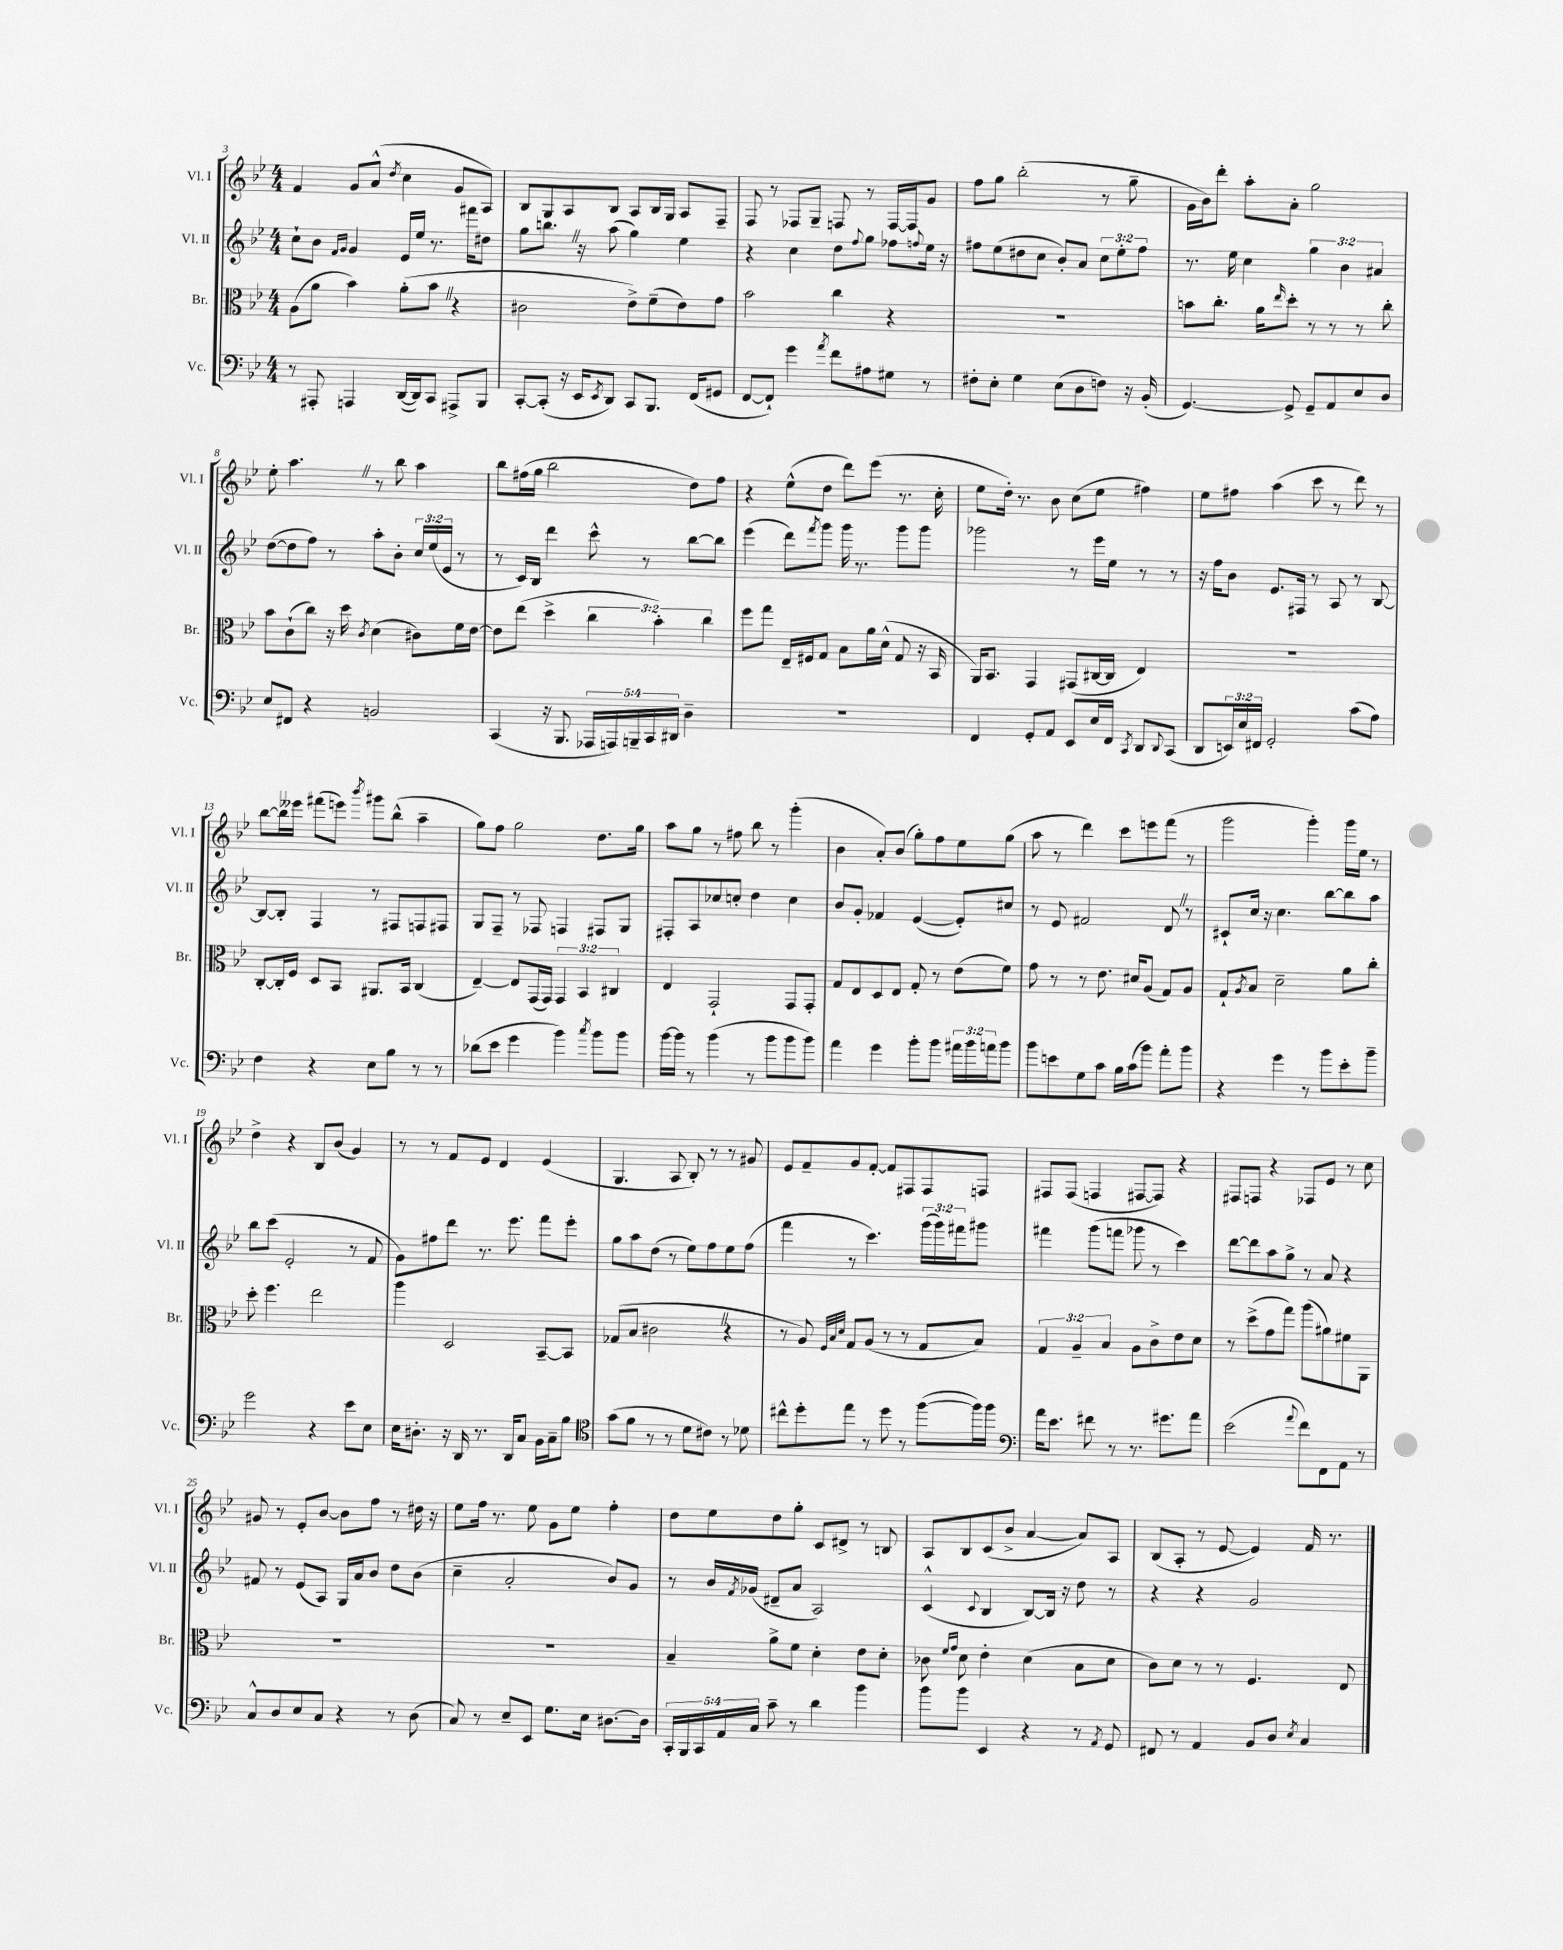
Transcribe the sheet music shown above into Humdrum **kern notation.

**kern	**kern	**kern	**kern
*staff4	*staff3	*staff2	*staff1
*clefF4	*clefC3	*clefG2	*clefG2
*k[b-e-]	*k[b-e-]	*k[b-e-]	*k[b-e-]
*M4/4	*M4/4	*M4/4	*M4/4
8r	(8A	8cc`	4f
8AAA#'	8a	8b-	.
.	.	16qqf	.
.	.	16qqg	.
4AAA	4b-)	4g	8g
.	.	.	(8a^^
.	.	.	8qdd
([16DD	(8a'	16e-	4cc
16DD])	.	16ee-	.
8CC	8b-	8.r	.
8AAA#^	4r	.	8g
.	.	16fff#	.
8BBB-	.	8dd#	8A)
=	=	=	=
[8CC'	2c#	8gg	8B-
(8CC']	.	8.bb	8G
16r	.	.	8A
16EE-	.	16r	.
8qEE-	.	.	.
8DD)	.	(8aa	8B-
8CC	8e-^)	4gg)	8A
8.BBB-	(8f~	.	16B-
.	.	.	16G
.	8e-)	4ee-	8A
(16FF	.	.	.
8GG#	8g	.	8F~
=	=	=	=
[8FF	2b-	4r	8F
8FF`])	.	.	8r
4g	.	4cc	8F-
.	.	.	8G~
8qa	.	.	.
8f	4cc	8dd	8F
.	.	8qqff	.
8A#	.	8gg	8r
8G#	4r	8ff-	[16F
.	.	.	16F]
.	.	8qqff	.
8r	.	16ee-	8g
.	.	16r	.
=	=	=	=
8F#'	1r	8ff#	8ff
8E-'	.	(8ee-	8gg
4G	.	8dd#	(2bb-'
.	.	8cc	.
(8E-	.	8b-')	.
8D	.	8a	.
8F)	.	12cc	8r
.	.	12ee-'	.
16r	.	.	8gg~
.	.	12ff#	.
(16BB-'	.	.	.
=	=	=	=
[4.GG)	8b	8.r	16g
.	.	.	16b-)
.	8.cc'	.	8ddd'
.	.	16ee-	.
.	.	4cc	8aa'
.	16a	.	.
.	16qqee-	.	.
8GG^]	8dd'	.	8a'
8GG~	8r	6gg	2gg
8AA	8r	.	.
.	.	6b-	.
8E-	8r	.	.
.	.	6a#	.
8D	8cc'	.	.
=	=	=	=
8E-	8b-	([8dd	8ee-'
8FF#	(8c`	8dd]	4.aa
4r	8cc)	8ff)	.
.	16r	8r	.
.	16dd	.	.
.	8qc	.	.
2BB	(4d	8aa'	8r
.	.	8b-'	8bb-
.	8c#)	24cc	4aa
.	.	(24ee-	.
.	.	24e-	.
.	16f	8r	.
.	[16e-	.	.
=	=	=	=
(4CC	8e-]	8r	8bb-
.	(8ee-	16c)	(16ff#
.	.	16B-	16gg
16r	4dd^	4ddd	2bb-
8.BBB-	.	.	.
20AAA-	6cc	8ccc^^	.
20AAA)	.	.	.
20BBB~	.	.	.
.	.	8r	.
20CC	.	.	.
.	6b-')	.	.
20DD#	.	.	.
4D~	.	[8bb-	8dd)
.	6cc	.	.
.	.	8bb-]	8ff#
=	=	=	=
1r	8ff	(4eee-	4r
.	8gg	.	.
.	16E-~	8ddd)	(8ee-^^
.	16F#	.	.
.	.	8qfff	.
.	8G	8ggg	8dd
.	8B-	16ggg	8ddd)
.	.	8.r	.
.	16a	.	(8eee-
.	(16d^^	.	.
.	8G	8ggg	8.r
.	16r	8ggg	.
.	16BB-	.	16cc'
=	=	=	=
4FF	16AA)	2ggg-	8ee-
.	8.BB-	.	.
.	.	.	16dd')
.	.	.	8.r
8GG'	4GG	.	.
8AA	.	.	8b-
8EE-	(8GG#	8r	(8cc
16E-	[16C#	16eee-	8ee-
16FF	16C#]	16ee-	.
8qCC	.	.	.
8DD	4E-)	8r	4ff#)
8qqDD	.	.	.
(8CC	.	8r	.
=	=	=	=
8DD	1r	16r	8ee-
.	.	16ff	.
24EE)	.	8b-	8ff#
24E-	.	.	.
24FF#	.	.	.
2GG'	.	8.e-	(4aa
.	.	16F#	.
.	.	8r	8ccc
.	.	8A	8r
(8c	.	8r	8ddd)
8A)	.	[8B-	8r
=	=	=	=
4F	[8C'	8B-_	[8bb-
.	16C']	8B-']	16bb-]
.	16F	.	16eee--
4r	8D	4F	(8fff#
.	8BB-	.	8eee)
.	.	.	8qbbb-
8E-	8.AA#	8r	8ggg#
8B-	.	8F#	(8bb-^^
.	16BB-	.	.
8r	(4C	8F	4aa~
8r	.	8F#	.
=	=	=	=
(8d-	[4E-~)	8G	8gg)
8e-	.	8F~	8ff
4g	8E-]	8r	2gg
.	(16GG	8F-	.
.	16GG)	.	.
4b-)	6GG	4F	.
.	6BB-	.	.
8qcc	.	.	.
8b-	.	8F#	8.dd
.	6C#	.	.
8b-	.	8G	.
.	.	.	16gg
=	=	=	=
[16b-	4E-	8F#'	8aa
16b-]	.	.	.
8r	.	8A	8gg
(4b-	2GG`	8cc-	8r
.	.	8cc'	8ff#
8r	.	4dd	8bb-
8b-	.	.	8r
8b-	8GG	4cc	(4ggg'
8b-)	8GG'	.	.
=	=	=	=
4a	8G	8b-	4b-
.	8E-	8g'	.
4g	8D	4f-	8a')
.	8E-	.	(8b-
8b-'	8G'	([4e-	8gg')
8b-	8r	.	8ff
24a#	(8e-	8e-'])	8ee-
24b-	.	.	.
24a	.	.	.
8b-	8f)	8cc#	(8gg
=	=	=	=
8b-	8g	8r	8aa
8e	8r	8e-	8r
8G	8r	2f#	4ddd)
8c	8.e-	.	.
16B-	.	.	8ccc
(16c	16d#	.	.
8b-)	(8A	.	8eee
8a'	8G)	8d	(8fff
8b-	8A	8r	8r
=	=	=	=
4r	8G`	8c#`	2ggg
.	8qA	.	.
.	8B-	16cc	.
.	.	16r	.
4g	2d~	4.cc	.
8r	.	.	4ggg')
8b-	.	[8bb-	.
8e-'	8a	8bb-]	16ggg
.	.	.	16ee-
8b-~	8cc'	8aa	8r
=	=	=	=
2g	8dd'	8bb-	4dd^
.	4.ff	(8ccc	.
.	.	2e-'	4r
4r	2ee-	.	8B-
.	.	.	(8b-
8e-	.	8r	4g)
8E-	.	8f	.
=	=	=	=
16E-	4aa	8g)	8r
8.D#'	.	.	.
.	.	8ff#	8r
16r	2D	8ddd	8f
16DD	.	.	.
8.r	.	8.r	8e-
.	.	.	4d
16DD	.	8.eee-	.
8C	.	.	.
16BB-	[8BB-~	8fff	(4e-
16C~	.	.	.
8B-	8BB-]	8eee-'	.
=	=	=	=
*clefC4	*	*	*
(8g	(8G-	8gg	4.G
8f	8B-	8aa	.
8r	2c#	(8dd	.
8r	.	8r	8A
8d	.	8ee-)	8B-')
8c#)	.	8ff	8r
8r	4r	8ee-	8r
8d-	.	(8ff	8g#
=	=	=	=
8cc#^^	8r	4fff	8e-
8dd'	8A)	.	8f~
.	32qqF	.	.
.	32qqB-	.	.
.	32qqd	.	.
8ee-	8G	8r	8g
8r	(8A	4.ccc)	[8f'
8dd	8r	.	8f]
8r	8r	.	8F#
([8ff	8G	(24ggg	8F#
.	.	24ggg)	.
.	.	24fff#	.
16ff])	8B-)	8ggg#	8F
16ff	.	.	.
=	=	=	=
*clefF4	*	*	*
16a	6G	4fff#	8F#
8.e-	.	.	.
.	.	.	(8F#
.	6A~	.	.
8f#	.	(8ggg	4F
.	6B-	.	.
8r	.	8fff	.
8.r	8A	8ggg-	[8F#
.	8c^	8r	8F#])
8.g#	.	.	.
.	8e-	4ccc)	4r
8a	8d	.	.
=	=	=	=
(2e-	8r	[8ddd	8F#
.	(8dd^	8ddd]	8F
.	8g	8aa	4r
.	8gg)	8gg^	.
8qqa	.	.	.
8f)	(8aa	8r	8F-
8FF	8a#)	8a	8e-
8AA	8f#	4r	8r
8r	8AA	.	8cc
=	=	=	=
8C^^	1r	8f#	8g#
8D	.	8r	8r
8E-	.	(8e-	8e-'
8C	.	8A)	[8b-
4r	.	16G	8b-]
.	.	16a	.
.	.	8b-	8ff
8r	.	8dd	8r
(8D	.	(8b-	16dd#
.	.	.	16r
=	=	=	=
8C)	1r	4cc~	8ee-
8r	.	.	16ff
.	.	.	8.r
8E-~	.	2a'	.
8EE-	.	.	8ee-
8.G	.	.	8g
.	.	.	8ee-
16E-	.	.	.
[8.D#	.	8b-)	4ff'
.	.	8g	.
16D#]	.	.	.
=	=	=	=
20CC'	4B-~	8r	8dd
20BBB-	.	.	.
20CC	.	.	.
.	.	16b-	8ee-
20AA	.	.	.
.	.	8qf	.
.	.	(16g-	.
20C	.	.	.
8c~	8a^	8d#~	8dd
8r	8f	8a	8gg'
4d	4d'	2A)	8c
.	.	.	8d#^
4b-	8e-	.	8r
.	8d'	.	8B
=	=	=	=
8b-	8c-	(4c^^	8A
.	16qqf	.	.
.	16qqg	.	.
8b-	8d	.	8B-
.	.	8qqc	.
4EE-	4e-'	4B-	(8c
.	.	.	8b-^
4r	(4d	[8B-)	[4a
.	.	16B-]	.
.	.	16r	.
8r	8B-	8dd	8a])
8qAA	.	.	.
8GG	8d	8r	8A
=	=	=	=
8FF#	8c)	4r	(8B-
8r	8d	.	8A'
4AA	8r	4r	8r
.	8r	.	[8e-
8BB-	4.F	2g	4e-])
8D	.	.	.
8qE-	.	.	.
4C	.	.	16f
.	.	.	8.r
.	8E-	.	.
==	==	==	==
*-	*-	*-	*-
